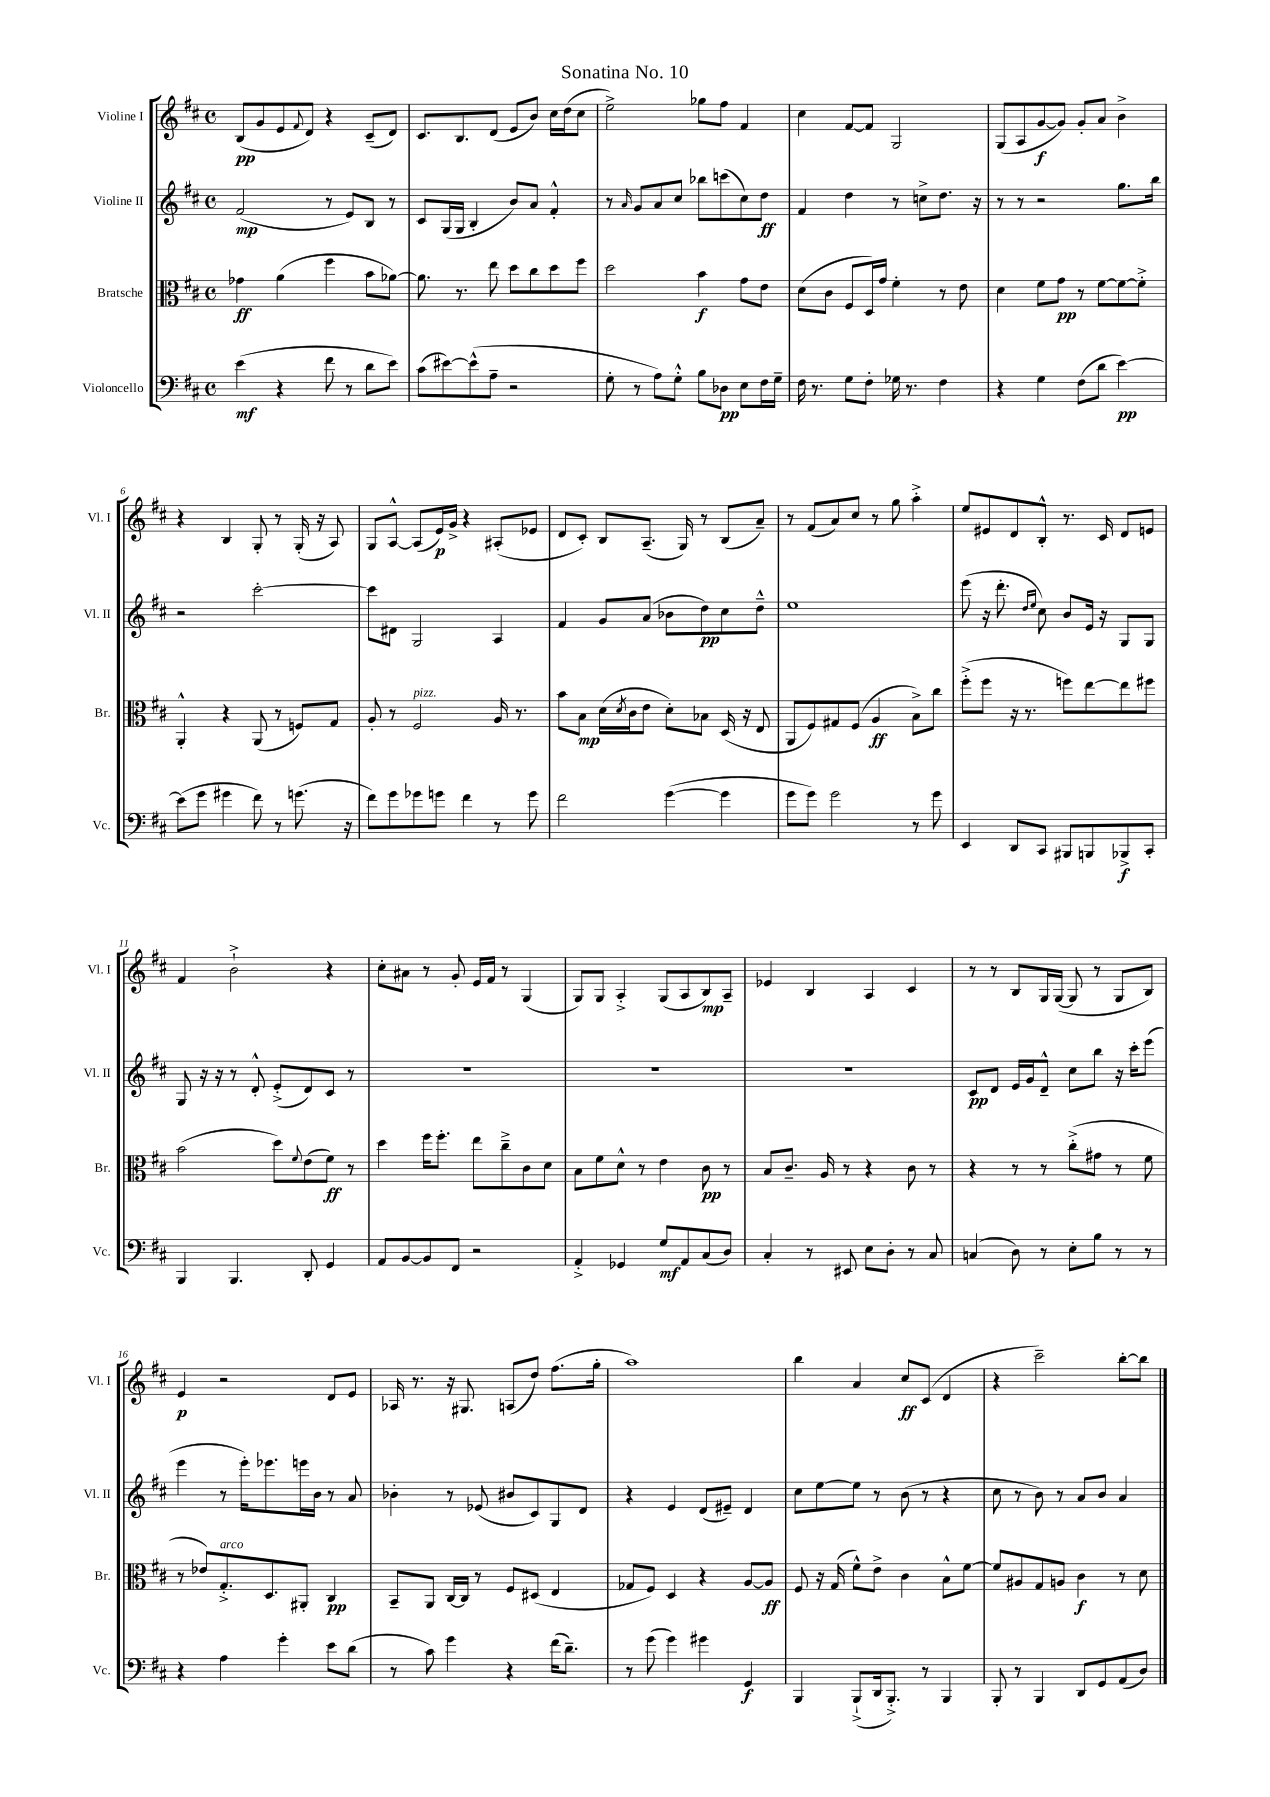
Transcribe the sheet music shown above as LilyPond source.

\header { title = "Sonatina No. 10" }
<<
\new StaffGroup <<
\new Staff = "s0" \with { instrumentName = "Violine I" shortInstrumentName = "Vl. I" } {
    \clef treble \key d \major \defaultTimeSignature \time 4/4
    b8\pp( g'8 e'8 \appoggiatura { fis'8 } d'8) r4 cis'8--( d'8) |
    cis'8. b8. d'8( e'8 b'8) cis''16 d''16( cis''8 |
    e''2->) ges''8 fis''8 fis'4 |
    cis''4 fis'8~ fis'8 g2 |
    g8( a8 g'8~\f g'8) g'8-. a'8 b'4-> |
    r4 b4 g8-. r8 g16-.( r16 a8) |
    g8 a8~-^ a8( e'16\p) g'16-> r4 ais8-.( ees'8 |
    d'8 cis'8-.) b8 a8.--( g16) r8 b8( a'8--) |
    r8 fis'8( a'8) cis''8 r8 g''8 a''4-.-> |
    e''8 eis'8 d'8 b8-.-^ r8. cis'16 d'8 e'8 |
    fis'4 b'2-!-> r4 |
    cis''8-. ais'8 r8 g'8-. e'16 fis'16 r8 g4( |
    g8) g8 a4-.-> g8( a8 b8\mp) a8-- |
    ees'4 b4 a4 cis'4 |
    r8 r8 b8 g16 g16~( g8 r8 g8 b8) |
    e'4\p r2 d'8 e'8 |
    aes16 r8. r16 gis8. a8( d''8) fis''8.( g''16-. |
    a''1) |
    b''4 a'4 cis''8\ff cis'8( d'4 |
    r4 cis'''2--) b''8~-. b''8 \bar "|." |
}
\new Staff = "s1" \with { instrumentName = "Violine II" shortInstrumentName = "Vl. II" } {
    \clef treble \key d \major \defaultTimeSignature \time 4/4
    fis'2\mp( r8 e'8) b8 r8 |
    cis'8 g16( g16 b4-. b'8) a'8 fis'4-.-^ |
    r8 \grace { a'16 } g'8 a'8 cis''8 bes''8 c'''8( cis''8) d''8\ff |
    fis'4 d''4 r8 c''8-> d''8. r16 |
    r8 r8 r2 g''8. b''16 |
    r2 cis'''2~-. |
    cis'''8 dis'8 g2 a4 |
    fis'4 g'8 a'8( bes'8 d''8\pp) cis''8 d''8---^ |
    e''1 |
    e'''8( r16 d'''8.-. \grace { d''16 e''16 } cis''8) b'8 e'16 r16 g8 g8 |
    g8 r16 r16 r8 d'8-.-^ e'8-.->( d'8) cis'8 r8 |
    R1 |
    R1 |
    R1 |
    cis'8\pp d'8 e'16 g'16 d'8---^ cis''8 b''8 r16 cis'''16-. e'''8( |
    e'''4 r8 e'''16-.) ees'''8. e'''16 b'16 r8 a'8 |
    bes'4-. r8 ees'8( bis'8 cis'8) g8 d'8 |
    r4 e'4 d'8( eis'8--) d'4 |
    cis''8 e''8~ e''8 r8 b'8( r8 r4 |
    cis''8 r8 b'8) r8 a'8 b'8 a'4 \bar "|." |
}
\new Staff = "s2" \with { instrumentName = "Bratsche" shortInstrumentName = "Br." } {
    \clef alto \key d \major \defaultTimeSignature \time 4/4
    ges'4\ff a'4( fis''4 b'8 aes'8~) |
    aes'8. r8. e''8 d''8 cis''8 d''8 fis''8 |
    d''2 b'4\f g'8 e'8 |
    d'8( cis'8 fis8 d16) g'16 fis'4-. r8 e'8 |
    d'4 fis'8 g'8\pp r8 fis'8~ fis'8~ fis'8-.-> |
    a,4-.-^ r4 a,8( r8 f8) g8 |
    a8-. r8 fis2^\markup { \italic "pizz." } a16 r8. |
    b'8 b8\mp d'16( \acciaccatura { d'8 } cis'16 e'8 d'8-.) bes8 d16( r16 e8 |
    a,8 fis8) gis8 fis8( a4\ff b8->) cis''8 |
    fis''8-.->( fis''8 r16 r8. f''8) e''8~ e''8 fis''8 |
    b'2( d''8) \appoggiatura { fis'8 } e'8( fis'8\ff) r8 |
    d''4 fis''16 fis''8.-. e''8 cis''8---> cis'8 d'8 |
    b8 fis'8 d'8-^ r8 e'4 cis'8\pp r8 |
    b8 cis'8.-- a16 r8 r4 cis'8 r8 |
    r4 r8 r8 cis''8-.->( gis'8 r8 fis'8 |
    r8 ees'8) g8.-.->^\markup { \italic "arco" } d8. ais,8-. cis4\pp |
    b,8-- a,8 cis16~ cis16 r8 fis8 dis8( e4 |
    ges8 fis8) d4 r4 a8~ a8\ff |
    fis8 r16 g16( fis'8-^) e'8-> cis'4 b8-^ fis'8~ |
    fis'8 ais8 g8 a8 cis'4\f r8 d'8 \bar "|." |
}
\new Staff = "s3" \with { instrumentName = "Violoncello" shortInstrumentName = "Vc." } {
    \clef bass \key d \major \defaultTimeSignature \time 4/4
    e'4\mf( r4 fis'8 r8 d'8 e'8) |
    cis'8( eis'8~) eis'8-^( a8-- r2 |
    g8-. r8 a8) g8-.-^ b8 des8\pp e8 fis16 g16-- |
    fis16 r8. g8 fis8-. ges16 r8. fis4 |
    r4 g4 fis8( d'8 e'4~\pp) |
    e'8( g'8 gis'4 fis'8) r8 g'8.( r16 |
    fis'8) g'8 ges'8 g'8 fis'4 r8 g'8 |
    fis'2 g'4~( g'4 |
    g'8 g'8) g'2 r8 g'8 |
    e,4 d,8 cis,8 bis,,8 b,,8 bes,,8->\f cis,8-. |
    b,,4 b,,4. d,8-. g,4 |
    a,8 b,8~ b,8 fis,8 r2 |
    a,4-.-> ges,4 g8\mf a,8 cis8( d8) |
    cis4-. r8 eis,8 e8 d8-. r8 cis8 |
    c4( d8) r8 e8-. b8 r8 r8 |
    r4 a4 g'4-. e'8 d'8( |
    r8 cis'8) g'4 r4 fis'16( d'8.--) |
    r8 g'8( g'4) gis'4 g,4\f |
    b,,4 b,,8-!->( d,16 b,,8.-.->) r8 b,,4 |
    b,,8-. r8 b,,4 d,8 g,8 a,8( d8) \bar "|." |
}
>>
>>
